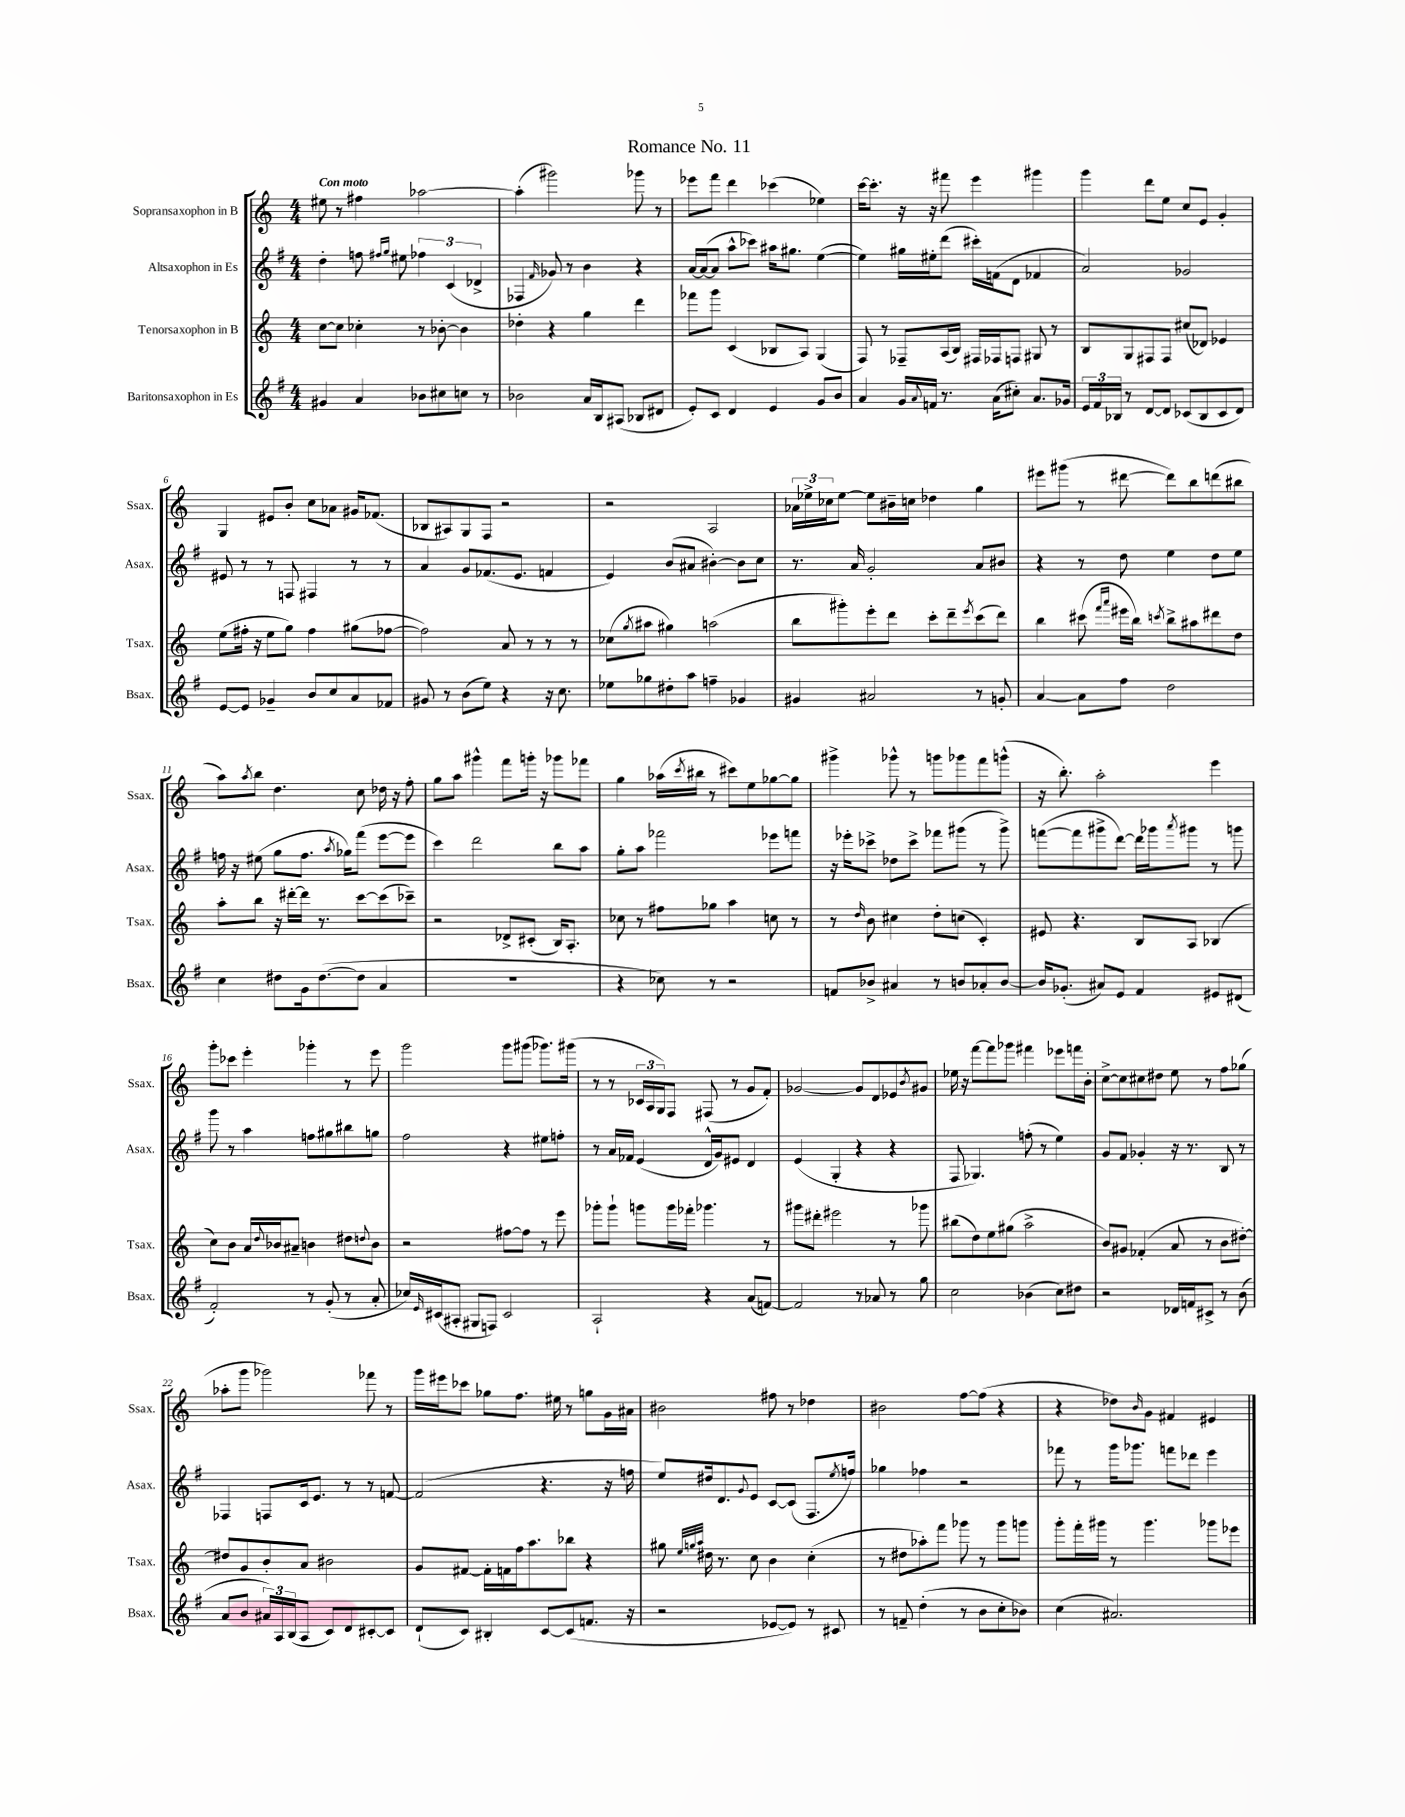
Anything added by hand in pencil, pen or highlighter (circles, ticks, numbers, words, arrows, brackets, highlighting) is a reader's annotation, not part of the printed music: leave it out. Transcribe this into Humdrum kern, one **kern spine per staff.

**kern	**kern	**kern	**kern
*staff4	*staff3	*staff2	*staff1
*clefG2	*clefG2	*clefG2	*clefG2
*k[f#]	*k[]	*k[f#]	*k[]
*M4/4	*M4/4	*M4/4	*M4/4
4g#/	[8cc\L	4dd'\	8ee#\
.	8cc\]J	.	8r
4a/	4cc-'\	8ff\	4ff#\
.	.	16qqff#/LL	.
.	.	16qqgg/JJ	.
.	.	8ee#\	.
8b-\L	8r	6ff-\	[2aa-\
8cc#\	[8b-'\	.	.
.	.	(6c/	.
8cc\J	4b-\]	.	.
.	.	6d-^/	.
8r	.	.	.
=	=	=	=
2b-\	4dd-'\	4F-/	(4aa-'\]
.	.	16qqf#/	.
.	4r	8g-/)	2ggg#\)
.	.	8r	.
16a/LL	4gg\	4b\	.
16B/J	.	.	.
(8A#/J	.	.	.
8B-/L	4ddd\	4r	8ggg-\
8d#/J	.	.	8r
=	=	=	=
8e'/L)	8fff-\L	[16a/LL	8eee-\L
.	.	(16a/_J	.
8c/J	8ggg\J	8a/]J	8fff\J
4d/	(4c/	8aa^^\L	4ddd\
.	.	8ccc-\J)	.
4e/	8B-/L	16aa#\LK	(4ccc-\
.	.	8.gg#\J	.
.	8A/J)	.	.
8g/L	(4G/	([4ee\	4ee-\)
8b/J	.	.	.
=	=	=	=
4a/	8F/)	4ee\])	[16ccc\LK
.	.	.	8.ccc'\]J
.	8r	.	.
16g/LL	8F-~/L	16gg#\LL	16r
8qqa/	.	.	.
16f/JJ	.	16ee#'\J	16r
8.r	(16A/L	(8ddd\J	8fff#\
.	16B/JJ)	.	.
.	16F#/LL	16ccc#'\LL)	4eee\
(16a\LK	16F-/J	(16f\J	.
8cc#'\J)	8F/J	8d\J	.
8.a/L	8G#/	4f-/	4ggg#\
.	8r	.	.
16g-/Jk	.	.	.
=	=	=	=
24e/LL	8B/L	2a/)	4ggg\
24f#/	.	.	.
24B-/JJ	.	.	.
8r	8G/	.	.
[8d/L	8F#/	.	8ddd\L
8d/]J	8F#/J	.	8ee\J
(8c-/L	(8cc#/L	2g-/	8cc/L
8B-/	8d-/J)	.	8e/J
8c-/	4e-/	.	4g'/
8d/J)	.	.	.
=	=	=	=
[8e/L	(8ee\L	8e#/	4G/
8e/]J	16ff#'\Jk	8r	.
.	16r	.	.
4g-~/	8ee\L	8r	8e#/L
.	8gg\J)	8F/	8b'/J
8b/L	4ff#\	4F#/	8cc\L
8cc/	.	.	8a-\J
8a/	(8gg#\L	8r	16g#/LK
.	.	.	(8.f-/J
8f-/J	[8ff-\J	8r	.
=	=	=	=
8g#/	2ff-\])	4a/	8B-/L
8r	.	.	8A#/)
(8b\L	.	8g/L	8G/
8ee\J)	.	(8.f-/	8F/J
4r	8a/	.	2r
.	.	8.e/J	.
.	8r	.	.
16r	8r	4f/	.
8.cc\	.	.	.
.	8r	.	.
=	=	=	=
8ee-\L	(8cc-\L	4e/)	2r
.	8qgg/	.	.
8gg-\	8aa#\J	.	.
8dd#'\	4gg#\)	(8b/L	.
8aa\J	.	8a#/J	.
4ff~\	(2aa\	[4b#'\)	2A/
4g-/	.	8b#\]L	.
.	.	8cc\J	.
=	=	=	=
4g#/	8bb\L	8.r	24a-\LL
.	.	.	24ee-^\
.	.	.	24cc-\J
.	8ggg#'\)	.	[8ee-\J
.	.	16a/	.
2a#/	8eee'\	2g'/	8ee-\]L
.	8ddd\J	.	16b#~\L
.	.	.	16cc\JJ
.	8ccc'\L	.	4dd-\
.	8ddd~\	.	.
.	8qeee/	.	.
8r	(8ccc\	8a/L	4gg\
8g'/	8ddd\J)	8b#/J	.
=	=	=	=
[4a/	4bb\	4r	8eee#\L
.	.	.	(8ggg#\J
8a\]L	(8ccc#\	8r	8r
.	16qqfff/LL	.	.
.	16qqaaa/JJ	.	.
8ff#\J	16eee#\LL	8dd\	[8ddd#\
.	16bb\JJ)	.	.
.	8qccc/	.	.
2dd\	8bb^\L	4ee\	8ddd#\]L)
.	8aa#\	.	8bb\
.	8ddd#\	8dd\L	(8ddd\
.	8dd\J	8ee\J	8bb#\J
=	=	=	=
4cc\	8aa'\L	16ff\	8aa\L)
.	.	16r	.
.	.	.	8qaa/
.	8bb\J	(8ee#\	8bb\J
8dd#\L	16r	8gg\L	4.dd\
.	[16ddd#'\LL	.	.
16g\k	16ddd#\]JJ	8.ff\J	.
([8.dd#\	8.r	.	.
.	.	8qaa/	.
.	.	16gg-\LK)	.
8dd#\]J	[8ccc\L	(8fff#\J	8cc\
4a/	(8ccc\]	[8eee\L	16dd-\
.	.	.	16r
.	8ccc-~\J)	8eee\]J	8ff'\
=	=	=	=
1r	2r	4ccc\)	8gg\L
.	.	.	8aa\J
.	.	2ddd\	4ggg#^^\
.	8d-^/L	.	8fff\L
.	(8c#'/J	.	16ggg'\Jk
.	.	.	16r
.	16B/LK)	8bb\L	8ggg-\L
.	8.A'/J	.	.
.	.	8aa\J	8fff-\J
=	=	=	=
4r	8cc-\	8gg'\L	4gg\
.	8r	8aa\J	.
8cc-\)	8ff#\L	2fff-\	(16aa-\LL
.	.	.	8qccc/
.	.	.	16bb#\JJ
8r	8gg-\J	.	8r
2r	4aa\	.	8ccc#\L)
.	.	.	8ee\
.	8cc\	8eee-\L	[8gg-\
.	8r	8fff\J	8gg-\]J
=	=	=	=
8f/L	8r	16r	4ggg#^\
.	.	16eee-'\LK	.
.	16qqdd/	.	.
8b-^/J	8b\	8ccc-^\J	.
4a#/	4cc#\	8dd-\L	8ggg-^^\
.	.	8ccc-^\J	8r
8r	8dd'\L	8fff-\L	8ggg\L
8b/L	(8cc\J	(8ggg#\J	8ggg-\
8a-'/	4c'/)	8r	8fff\
[8b/J	.	8ggg#^\)	(8ggg^^\J
=	=	=	=
16b/]LK	8e#/	([8fff\L	16r
(8.g-'/J	.	.	8.bb'\)
.	4.r	8fff\]	.
8a#/L)	.	8ggg#^\	2aa'\
8e/J	.	[8ddd\J)	.
4f#/	8B/L	16ddd\]LL	.
.	.	16ggg-\J	.
.	.	8qaaa/	.
.	8A/J	8ggg#\J	.
8e#/L	(4B-/	8r	4eee\
(8d#/J	.	8ggg\	.
=	=	=	=
2f#'/)	8cc\L)	8ggg\	8ggg'\L
.	8b\J	8r	8ccc-\J
.	16a/LL	4aa\	4eee'\
.	8qqdd/	.	.
.	16b-/J	.	.
.	8a#~/J	.	.
8r	4b\	8ff\L	4ggg-'\
(8g'/	.	8gg#\	.
8r	8dd#\L	8bb#\	8r
.	8qqdd/	.	.
8a'/	8b\J	8gg\J	8eee\
=	=	=	=
16cc-/LL)	2r	2ff#\	2ggg\
16qqe/	.	.	.
(16c#/J	.	.	.
8A#'/J	.	.	.
8G#/L	.	.	.
8F/J)	.	.	.
2c#/	[8ff#\L	4r	8ggg\L
.	8ff#\]J	.	(8ggg#\J
.	8r	8ee#\L	8.ggg-\L)
.	8eee\	8ff'\J	.
.	.	.	(16ggg#\Jk
=	=	=	=
2A`/	8ggg-'\L	8r	8r
.	8ggg-`\J	16a/LL	8r
.	.	16f-/JJ	.
.	8ggg\L	(4e/	24c-/LL
.	.	.	24A/
.	.	.	24G/J)
.	16ggg\L	.	8F/J
.	16fff-'\JJ	.	.
4r	4.ggg-\	16d^^/LL	(8F#/
.	.	16g/J)	.
.	.	8e#/J	8r
(8a/L	.	4d/	8g/L
[8f/J)	8r	.	8f'/J)
=	=	=	=
2f/]	8ggg#\L	(4e/	[2g-/
.	8ddd#'\J	.	.
.	2eee#\	4G'/	.
8r	.	4r	8g-/]L
8a-/	.	.	8d/
8r	8r	4r	8e-/
.	.	.	8qb/
8gg\	8ggg-\	.	8g#/J
=	=	=	=
2cc\	(8bb#\L	8F#/	16ee-\
.	.	.	16r
.	8dd\)	4.G-/)	[8fff\L
.	8ee\	.	8fff\]
.	(8gg#\J	.	8ggg-\J
(4b-\	2aa^\	(8ff'\	4fff#\
.	.	8r	.
8cc\L)	.	4ee\)	8eee-\L
8dd#\J	.	.	16fff\L
.	.	.	16b'\JJ
=	=	=	=
2r	8b/L)	8g/L	[8cc^\L
.	8g#/J	8f#/J	8cc\]
.	(4f-'/	4g-'/	8cc#\
.	.	.	8dd#\J
16d-/LL	8a/	16r	8ee\
16f/J	.	8.r	.
8c#^/J	8r	.	8r
8r	8b\L	8B/	8ff\L
(8b\	[8dd#'\J)	8r	(8gg-\J
=	=	=	=
8a/L	8dd#/]L	4F-/	8aa-'\L
8b/J	8g/	.	8ggg\J
24a#/LL)	8b'/	8F/L	2ggg-\)
24A/	.	.	.
(24B/J	.	.	.
8A/J	8a/J	16c/k	.
.	.	8.e/J	.
8c/L)	2b#\	.	.
8d/	.	8r	.
[8c#'/	.	8r	8fff-\
8c#/]J	.	[8f/	8r
=	=	=	=
(8d`/L	8g/L	(2f/]	16ggg\LL
.	.	.	16eee#\J
8c/J)	[8f#/J	.	8ccc-\J
4B#'/	16f#'\]LL	.	8gg-\L
.	16f\	.	.
.	16ff\J	.	8.ff\J
.	8.aa\	.	.
[8c/L	.	4.r	.
.	.	.	16ee#\
(8c/]	8bb-\J	.	8r
8.f/J	4r	.	8gg\L
.	.	16r	16g\L
16r	.	16ff\	16a#\JJ
=	=	=	=
2r	8gg#\	8ee/L)	2b#\
.	32qqee/LLL	.	.
.	32qqgg/	.	.
.	32qqaa/JJJ	.	.
.	16dd#\	16dd#/k	.
.	8.r	8.d/	.
.	.	8qqg/	.
.	8cc\	8e/J	.
[8e-/L	4b\	[8c/L	8ff#\
8e-/]J)	.	(8c/]J	8r
8r	(4cc'\	8.F#/L	4dd-\
8c#/	.	.	.
.	.	8qee/	.
.	.	16ff/Jk)	.
=	=	=	=
8r	8r	4gg-\	2b#\
8f~/	8dd#\L	.	.
(4dd'\	8aa-'\)	4ff-\	.
.	8fff\J	.	.
8r	8ggg-\	2r	[8ff\L
8b\L	8r	.	(8ff\]J
8cc'\	8ggg-\L	.	4r
8b-\J)	8ggg\J	.	.
=	=	=	=
(4cc\	8ggg'\L	8fff-\	4r
.	16fff'\L	8r	.
.	16ggg#\JJ	.	.
2.a#/)	8r	16ggg\LK	8dd-\L)
.	.	8.ggg-\J	.
.	.	.	16qqb/
.	4.ggg#\	.	8g\J
.	.	8fff\L	4f#/
.	.	8ddd-\J	.
.	8ggg-\L	4eee\	4e#/
.	8eee-\J	.	.
==	==	==	==
*-	*-	*-	*-
